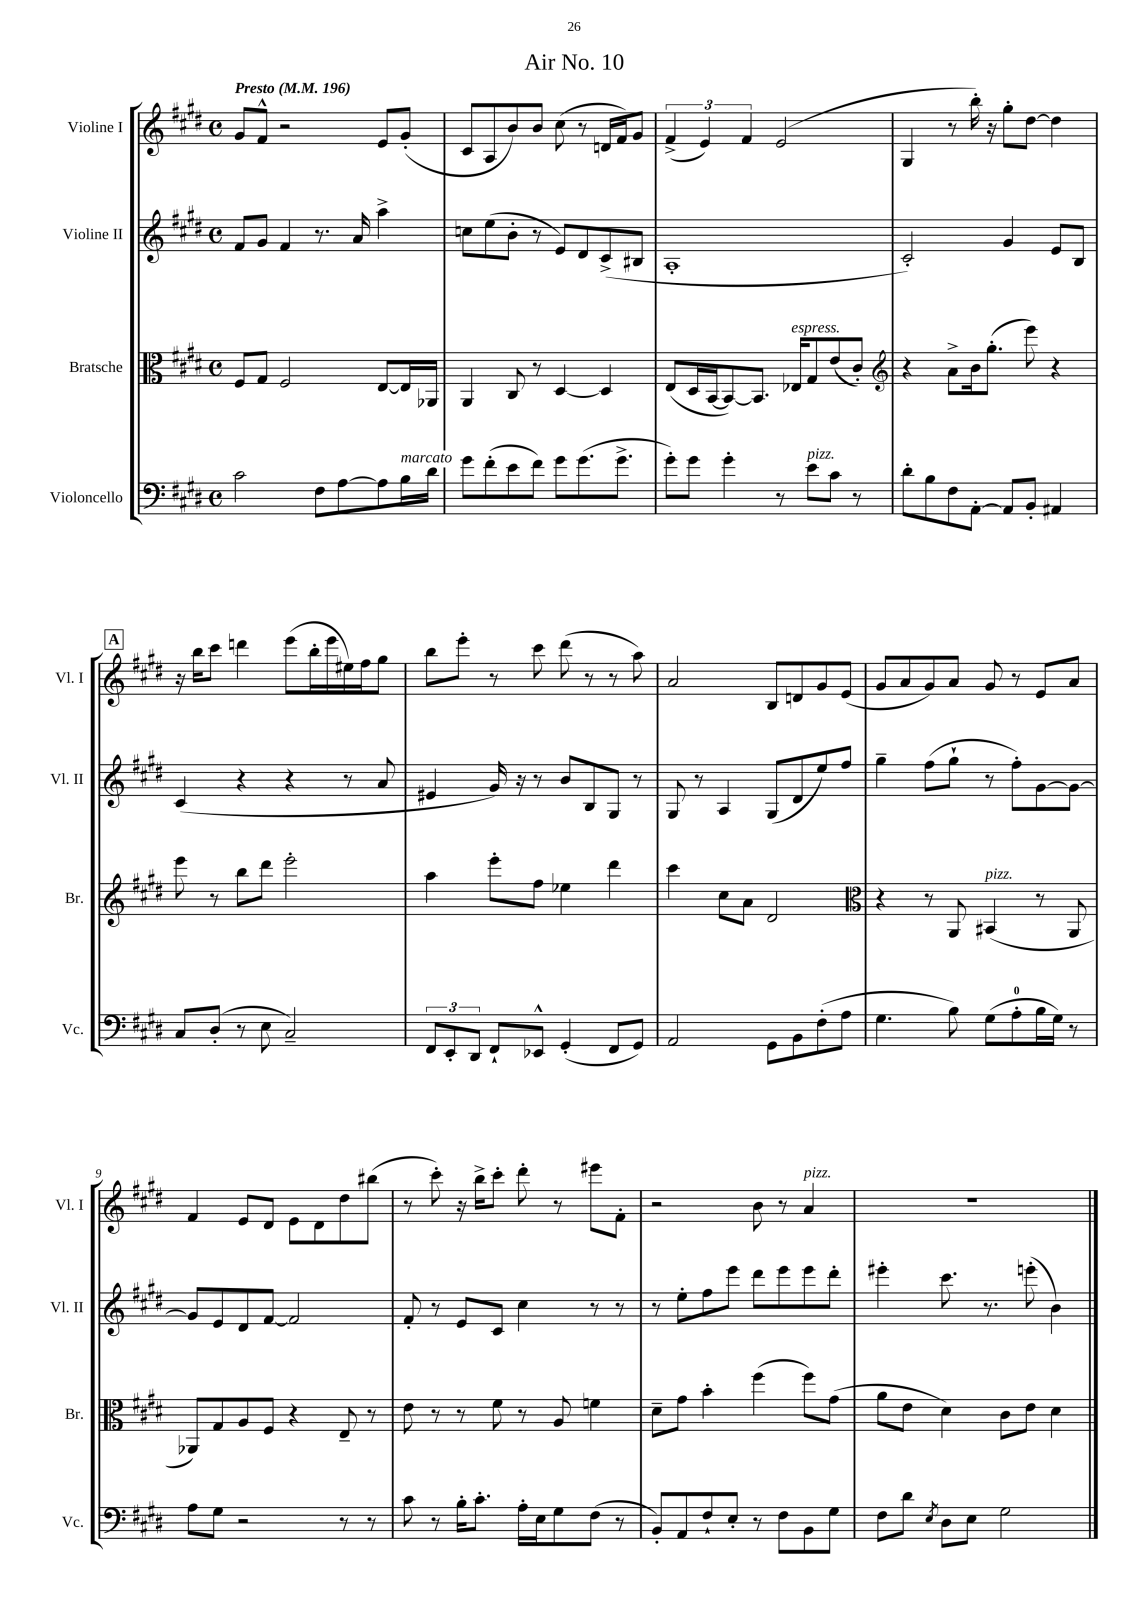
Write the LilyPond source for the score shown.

\header { title = "Air No. 10" }
<<
\new StaffGroup <<
\new Staff = "s0" \with { instrumentName = "Violine I" shortInstrumentName = "Vl. I" } {
    \clef treble \key e \major \defaultTimeSignature \time 4/4 \tempo "Presto" 4 = 196
    \autoBeamOff gis'8[ fis'8]-^ r2 e'8[ gis'8]-.( |
    cis'8[ a8 b'8) b'8] cis''8( r8 d'16[ fis'16) gis'8] |
    \tuplet 3/2 { fis'4->( e'4) fis'4 } e'2( |
    gis4 r8 b''16-.) r16 gis''8[-. dis''8]~ dis''4 |
    \mark \markup { \box "A" } r16 b''16[ cis'''8] d'''4 e'''8[( b''16-. e'''16 eis''16) fis''16 gis''8] |
    b''8[ e'''8]-. r8 cis'''8 dis'''8( r8 r8 a''8) |
    a'2 b8[ d'8 gis'8 e'8]( |
    gis'8[ a'8 gis'8) a'8] gis'8 r8 e'8[ a'8] |
    fis'4 e'8[ dis'8] e'8[ dis'8 dis''8 bis''8]( |
    r8 cis'''8-.) r16 b''16[-> cis'''8]-. dis'''8-. r8 eis'''8[ fis'8]-. |
    r2 b'8 r8 a'4^\markup { \italic "pizz." } |
    R1 \bar "|." |
}
\new Staff = "s1" \with { instrumentName = "Violine II" shortInstrumentName = "Vl. II" } {
    \clef treble \key e \major \defaultTimeSignature \time 4/4
    \autoBeamOff fis'8[ gis'8] fis'4 r8. a'16 a''4-> |
    c''8[ e''8( b'8]-. r8 e'8[) dis'8 cis'8->( bis8] |
    a1-. |
    cis'2-.) gis'4 e'8[ b8] |
    \mark \markup { \box "A" } cis'4( r4 r4 r8 a'8 |
    eis'4 gis'16) r16 r8 b'8[ b8 gis8] r8 |
    gis8 r8 a4 gis8[( dis'8 e''8) fis''8] |
    gis''4-- fis''8[( gis''8]-! r8 fis''8[-.) gis'8~ gis'8]~ |
    gis'8[ e'8 dis'8 fis'8]~ fis'2 |
    fis'8-. r8 e'8[ cis'8] cis''4 r8 r8 |
    r8 e''8[-. fis''8 e'''8] dis'''8[ e'''8 e'''8 dis'''8]-. |
    eis'''4-. cis'''8. r8. e'''8-.( b'4) \bar "|." |
}
\new Staff = "s2" \with { instrumentName = "Bratsche" shortInstrumentName = "Br." } {
    \clef alto \key e \major \defaultTimeSignature \time 4/4
    \autoBeamOff fis8[ gis8] fis2 e8[~ e16 aes,16] |
    a,4 cis8 r8 dis4~ dis4 |
    e8[( dis16 b,16~ b,8~) b,8.] ees16[^\markup { \italic "espress." } gis8 e'8( cis'8]-.) |
    \clef treble r4 a'8[-> b'16 gis''8.]-.( e'''8) r4 |
    \mark \markup { \box "A" } e'''8 r8 b''8[ dis'''8] e'''2-. |
    a''4 e'''8[-. fis''8] ees''4 dis'''4 |
    cis'''4 cis''8[ a'8] dis'2 |
    \clef alto r4 r8 a,8 bis,4^\markup { \italic "pizz." }( r8 a,8 |
    aes,8[) gis8 a8 fis8] r4 e8-- r8 |
    e'8 r8 r8 fis'8 r8 a8 f'4 |
    dis'8[-- gis'8] b'4-. fis''4( fis''8[) gis'8]( |
    a'8[ e'8] dis'4) cis'8[ e'8] dis'4 \bar "|." |
}
\new Staff = "s3" \with { instrumentName = "Violoncello" shortInstrumentName = "Vc." } {
    \clef bass \key e \major \defaultTimeSignature \time 4/4
    \autoBeamOff cis'2 fis8[ a8~ a8 b16^\markup { \italic "marcato" } dis'16] |
    gis'8[ fis'8-.( e'8 fis'8]) gis'8[ gis'8.( gis'8.]-> |
    gis'8[-.) gis'8] gis'4-. r8 e'8[^\markup { \italic "pizz." } cis'8] r8 |
    dis'8[-. b8 fis8 a,8]~-. a,8[ b,8]-. ais,4 |
    \mark \markup { \box "A" } cis8[ dis8]-.( r8 e8 cis2--) |
    \tuplet 3/2 { fis,8[ e,8-. dis,8] } fis,8[-! ees,8]-^ gis,4-.( fis,8[ gis,8]) |
    a,2 gis,8[ b,8 fis8-.( a8] |
    gis4. b8) gis8[( a8-0-. b16 gis16]) r8 |
    a8[ gis8] r2 r8 r8 |
    cis'8 r8 b16[-. cis'8.]-. a16[-. e16 gis8 fis8]( r8 |
    b,8[-.) a,8 fis8-! e8]-. r8 fis8[ b,8 gis8] |
    fis8[ dis'8] \acciaccatura { e8 } dis8[ e8] gis2 \bar "|." |
}
>>
>>
